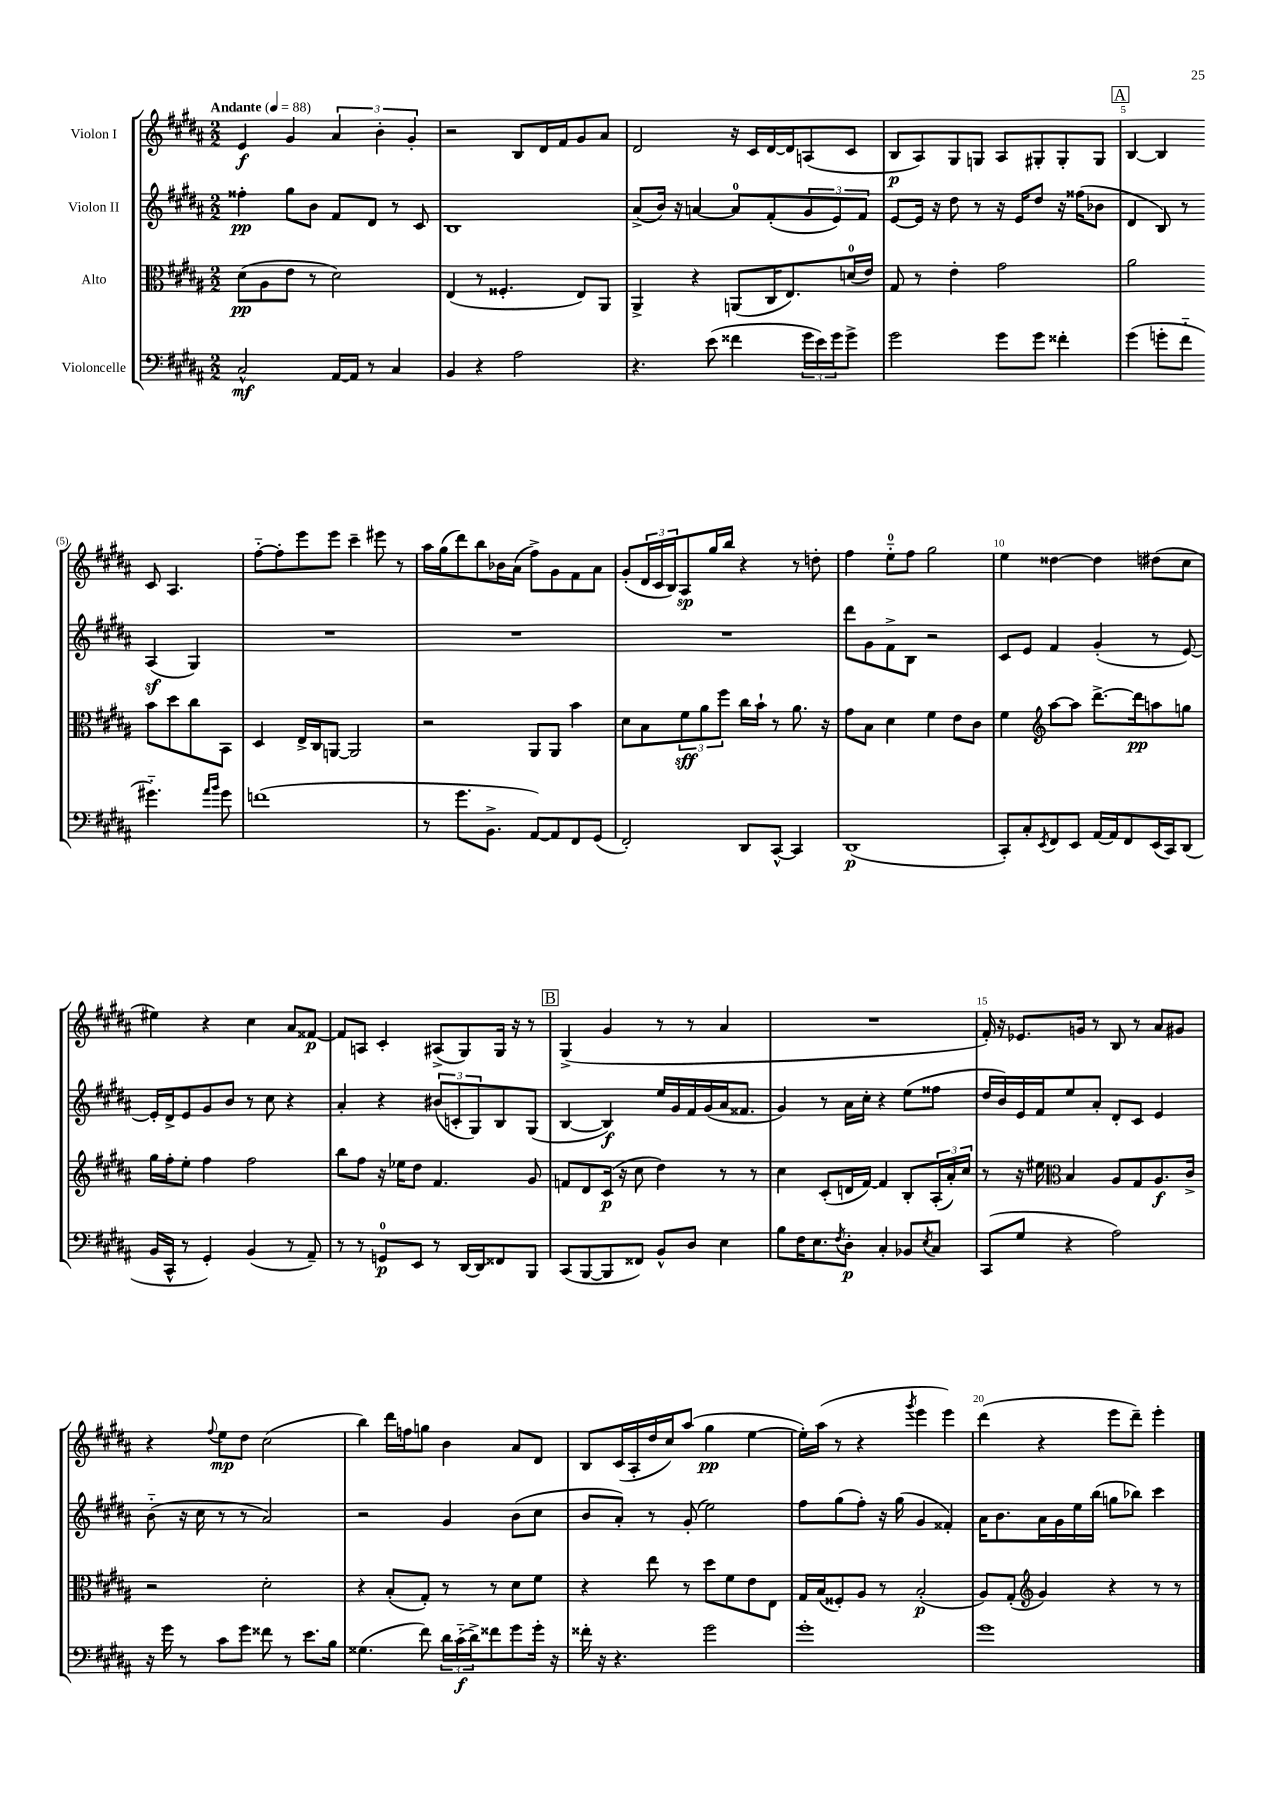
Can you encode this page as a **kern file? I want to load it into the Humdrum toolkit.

**kern	**dynam	**kern	**dynam	**kern	**dynam	**kern	**dynam
*part4	*part4	*part3	*part3	*part2	*part2	*part1	*part1
*staff4	*staff4	*staff3	*staff3	*staff2	*staff2	*staff1	*staff1
*I"Violoncelle	*	*I"Alto	*	*I"Violon II	*	*I"Violon I	*
*clefF4	*	*clefC3	*	*clefG2	*	*clefG2	*
*k[f#c#g#d#a#]	*	*k[f#c#g#d#a#]	*	*k[f#c#g#d#a#]	*	*k[f#c#g#d#a#]	*
*M2/2	*	*M2/2	*	*M2/2	*	*M2/2	*
*MM88	*	*MM88	*	*MM88	*	*MM88	*
=1	=1	=1	=1	=1	=1	=1	=1
!	!	!	!	!	!	!LO:TX:a:B:t=Andante	!
2C#^^/	mf	(8d#\L	pp	4ff##X'\	pp	4e/	f
.	.	8A#\	.	.	.	.	.
.	.	8e\J	.	8gg#\L	.	4g#/	.
.	.	8r	.	8b\J	.	.	.
[16AA#/LL	.	2d#\)	.	8f#/L	.	6a#/	.
16AA#/JJ]	.	.	.	.	.	.	.
8r	.	.	.	8d#/J	.	.	.
.	.	.	.	.	.	6b'\	.
4C#/	.	.	.	8r	.	.	.
.	.	.	.	.	.	6g#'/	.
.	.	.	.	8c#/	.	.	.
=2	=2	=2	=2	=2	=2	=2	=2
4BB/	.	(4E/	.	1B	.	2r	.
4r	.	8r	.	.	.	.	.
.	.	4.F##X'/	.	.	.	.	.
2A#\	.	.	.	.	.	8B/L	.
.	.	.	.	.	.	16d#/L	.
.	.	.	.	.	.	16f#/J	.
.	.	8E/L)	.	.	.	8g#/	.
.	.	8AA#/J	.	.	.	8a#/J	.
=3	=3	=3	=3	=3	=3	=3	=3
4.r	.	4AA#^/	.	(8a#^/L	.	2d#/	.
.	.	.	.	16b/Jk)	.	.	.
.	.	.	.	16r	.	.	.
.	.	4r	.	[4an/	.	.	.
(8e\	.	.	.	.	.	.	.
4f##X\	.	(8AAn/L	.	8a/L]	.	16r	.
.	.	.	.	.	.	16c#/LL	.
.	.	16C#/K	.	(8f#'/	.	[16d#/	.
.	.	8.E/)	.	.	.	16d#/J]	.
24g#\LL	.	.	.	12g#/	.	(8An/	.
24e\)	.	.	.	.	.	.	.
24g#\J	.	.	.	12e/)	.	.	.
8g#^\J	.	(16dn/L	.	.	.	8c#/J	.
.	.	.	.	12f#/J	.	.	.
.	.	16e/JJ)	.	.	.	.	.
=4	=4	=4	=4	=4	=4	=4	=4
2g#\	.	8G#/	.	[8e/L	.	8B/L	p
.	.	8r	.	16e/Jk]	.	8A#/)	.
.	.	.	.	16r	.	.	.
.	.	4e'\	.	8dd#\	.	8G#/	.
.	.	.	.	8r	.	8Gn/J	.
8g#\L	.	2g#\	.	16r	.	8A#/L	.
.	.	.	.	16e/KL	.	.	.
8g#\J	.	.	.	8dd#/J	.	8G#X'/	.
4f##X'\	.	.	.	16r	.	8G#'/	.
.	.	.	.	(16ff##X\KL	.	.	.
.	.	.	.	8b-X\J	.	8G#/J	.
!!LO:REH:place=s1:t=A
=5	=5	=5	=5	=5	=5	=5	=5
(4g#\	.	2a#\	.	4d#/	.	[4B/	.
8gn'\L	.	.	.	8B/)	.	4B/]	.
8f#\J	.	.	.	8r	.	.	.
4.g#X\)	.	8b\L	.	(4A#z/	.	8c#/	.
.	.	8dd#\	.	.	.	4.A#/	.
.	.	8cc#\	.	4G#/)	.	.	.
16qqa#/LL	.	.	.	.	.	.	.
16qqb/JJ	.	.	.	.	.	.	.
8g#\	.	8BB\J	.	.	.	.	.
!!LO:LB:g=z
=6	=6	=6	=6	=6	=6	=6	=6
(1fn	.	4D#/	.	1r	.	[8ff#\L	.
.	.	.	.	.	.	8ff#'\]	.
.	.	16E^/LL	.	.	.	8eee\	.
.	.	16C#/J	.	.	.	.	.
.	.	[8AAn/J	.	.	.	8eee\J	.
.	.	2AA/]	.	.	.	4ccc#~\	.
.	.	.	.	.	.	8eee#X\	.
.	.	.	.	.	.	8r	.
=7	=7	=7	=7	=7	=7	=7	=7
8r	.	2r	.	1r	.	16aa#\LL	.
.	.	.	.	.	.	(16gg#\J	.
8.g#\L	.	.	.	.	.	8ddd#\)	.
.	.	.	.	.	.	8bb\	.
8.BB^\J	.	.	.	.	.	.	.
.	.	.	.	.	.	16b-X\L	.
.	.	.	.	.	.	(16a#\JJ	.
[8AA#/L)	.	8AA#/L	.	.	.	8ff#^\L)	.
8AA#/]	.	8AA#/J	.	.	.	8g#\	.
8FF#/	.	4b\	.	.	.	8f#\	.
(8GG#/J	.	.	.	.	.	8a#\J	.
=8	=8	=8	=8	=8	=8	=8	=8
2FF#'/)	.	8d#\L	.	1r	.	(8g#'/L	.
.	.	8B\	.	.	.	24d#/L	.
.	.	.	.	.	.	24c#/	.
.	.	.	.	.	.	24B/J)	.
.	.	12f#\	sff	.	.	8A#/	sp
.	.	12a#\	.	.	.	.	.
.	.	.	.	.	.	16gg#/L	.
.	.	12ff#\J	.	.	.	.	.
.	.	.	.	.	.	16bb/JJ	.
8DD#/L	.	16cc#\LL	.	.	.	4r	.
.	.	16b`\JJ	.	.	.	.	.
[8CC#^^/J	.	8r	.	.	.	.	.
4CC#/]	.	8.a#\	.	.	.	8r	.
.	.	.	.	.	.	8ddn'\	.
.	.	16r	.	.	.	.	.
=9	=9	=9	=9	=9	=9	=9	=9
(1DD#	p	8g#\L	.	8ddd#\L	.	4ff#\	.
.	.	8B\J	.	8g#\	.	.	.
.	.	4d#\	.	8f#^\	.	8ee\L	.
.	.	.	.	8B\J	.	8ff#\J	.
.	.	4f#\	.	2r	.	2gg#\	.
.	.	8e\L	.	.	.	.	.
.	.	8c#\J	.	.	.	.	.
=10	=10	=10	=10	=10	=10	=10	=10
8CC#'/L)	.	4f#\	.	8c#/L	.	4ee\	.
8C#'/	.	.	.	8e/J	.	.	.
8qEE/	.	.	.	.	.	.	.
*	*	*clefG2	*	*	*	*	*
8FF#/	.	[8aa#\L	.	4f#/	.	[4dd##X\	.
8EE/J	.	8aa#\J]	.	.	.	.	.
[16AA#/LL	.	[8.ddd#^\L	.	(4g#'/	.	4dd##\]	.
16AA#/J]	.	.	.	.	.	.	.
8FF#/	.	.	.	.	.	.	.
.	.	16ddd#\k]	pp	.	.	.	.
(16EE/L	.	8aan\	.	8r	.	(8dd#X\L	.
16CC#/J)	.	.	.	.	.	.	.
(8DD#/J	.	8ggn\J	.	[8e/)	.	8cc#\J	.
!!LO:LB:g=z
=11	=11	=11	=11	=11	=11	=11	=11
16BB/LL	.	16gg#\LL	.	16e'/LL]	.	4ee#X\)	.
16CC#^^/JJ	.	16ff#'\J	.	16d#^/J	.	.	.
8r	.	8ee'\J	.	8e/	.	.	.
4GG#'/)	.	4ff#\	.	8g#/	.	4r	.
.	.	.	.	8b/J	.	.	.
(4BB/	.	2ff#\	.	8r	.	4cc#\	.
.	.	.	.	8cc#\	.	.	.
8r	.	.	.	4r	.	8a#/L	.
8AA#~/)	.	.	.	.	.	[8f##X/J	p
=12	=12	=12	=12	=12	=12	=12	=12
8r	.	8bb\L	.	4a#'/	.	8f##/L]	.
8r	.	8ff#\J	.	.	.	8An/J	.
8GGn/L	p	16r	.	4r	.	4c#'/	.
.	.	16ee-X\KL	.	.	.	.	.
8EE/J	.	8dd#\J	.	.	.	.	.
8r	.	4.f#/	.	(12b#X/L	.	(8A#X^/L	.
.	.	.	.	12cn'/	.	.	.
[16DD#/LL	.	.	.	.	.	8G#/)	.
.	.	.	.	12G#/)	.	.	.
16DD#/J]	.	.	.	.	.	.	.
8FF##X/	.	.	.	8B/	.	16G#/Jk	.
.	.	.	.	.	.	16r	.
8BBB/J	.	8g#/	.	(8G#/J	.	8r	.
!!LO:REH:place=s1:t=B
=13	=13	=13	=13	=13	=13	=13	=13
(8CC#/L	.	8fn/L	.	[4B/	.	(4G#^/	.
[8BBB/	.	8d#/	.	.	.	.	.
8BBB/]	.	(16c#/Jk	p	4B/])	f	4g#/	.
.	.	16r	.	.	.	.	.
8FF##X/J)	.	8cc#\	.	.	.	.	.
8BB^^/L	.	4dd#\)	.	16ee/LL	.	8r	.
.	.	.	.	16g#/	.	.	.
8D#/J	.	.	.	16f#/	.	8r	.
.	.	.	.	(16g#/	.	.	.
4E\	.	8r	.	16a#/J	.	4a#/	.
.	.	.	.	8.f##X/J	.	.	.
.	.	8r	.	.	.	.	.
=14	=14	=14	=14	=14	=14	=14	=14
8B\L	.	4cc#\	.	4g#/)	.	1r	.
16F#\K	.	.	.	.	.	.	.
8.E\	.	.	.	.	.	.	.
.	.	(8c#'/L	.	8r	.	.	.
8qF#/	.	.	.	.	.	.	.
8D#'\J	p	16dn/L	.	16a#\LL	.	.	.
.	.	[16f#/JJ)	.	16cc#'\JJ	.	.	.
4C#'/	.	4f#/]	.	4r	.	.	.
8BB-X/L	.	8B'/L	.	(8ee\L	.	.	.
8qE/	.	.	.	.	.	.	.
8C#/J	.	(24A#'/L	.	8ff##X\J	.	.	.
.	.	24a#'/)	.	.	.	.	.
.	.	24cc#/JJ	.	.	.	.	.
=15	=15	=15	=15	=15	=15	=15	=15
(8CC#/L	.	8r	.	16dd#/LL	.	16f#'/)	.
.	.	.	.	16b/)	.	16r	.
8G#/J	.	16r	.	16e/	.	8.e-X/L	.
.	.	16ee#X\	.	16f#/J	.	.	.
*	*	*clefC3	*	*	*	*	*
4r	.	4B/	.	8ee/	.	.	.
.	.	.	.	.	.	16gn/Jk	.
.	.	.	.	8a#'/J	.	8r	.
2A#\)	.	8A#/L	.	8d#'/L	.	8B/	.
.	.	8G#/	.	8c#/J	.	8r	.
.	.	8.A#/	f	4e/	.	8a#/L	.
.	.	.	.	.	.	8g#X/J	.
.	.	16c#^/Jk	.	.	.	.	.
!!LO:LB:g=z
=16	=16	=16	=16	=16	=16	=16	=16
16r	.	2r	.	(8b\	.	4r	.
16g#\	.	.	.	.	.	.	.
8r	.	.	.	16r	.	.	.
.	.	.	.	16cc#\	.	.	.
.	.	.	.	.	.	8qqff#/	.
8c#\L	.	.	.	8r	.	8ee\L	mp
8g#\J	.	.	.	8r	.	8dd#\J	.
8f##X\	.	2d#'\	.	2a#/)	.	(2cc#\	.
8r	.	.	.	.	.	.	.
8.e\L	.	.	.	.	.	.	.
16B\Jk	.	.	.	.	.	.	.
=17	=17	=17	=17	=17	=17	=17	=17
(4.G##X\	.	4r	.	2r	.	4bb\)	.
.	.	(8B'/L	.	.	.	16ddd#\LL	.
.	.	.	.	.	.	16ffn\J	.
8f#\)	.	8G#'/J)	.	.	.	8ggn\J	.
24d#\LL	.	8r	.	4g#/	.	4b\	.
(24c#\	f	.	.	.	.	.	.
24d#^\J)	.	.	.	.	.	.	.
8f##X\	.	8r	.	.	.	.	.
8g#\	.	8d#\L	.	(8b\L	.	8a#/L	.
16g#'\Jk	.	8f#\J	.	8cc#\J	.	8d#/J	.
16r	.	.	.	.	.	.	.
=18	=18	=18	=18	=18	=18	=18	=18
16f##X'\	.	4r	.	8b/L	.	8B/L	.
16r	.	.	.	.	.	.	.
4.r	.	.	.	8a#'/J)	.	(16c#/L	.
.	.	.	.	.	.	16A#'/	.
.	.	8ee\	.	8r	.	16dd#/	.
.	.	.	.	.	.	16cc#/J)	.
.	.	8r	.	(8g#'/	.	(8aa#/J	.
2g#\	.	8dd#\L	.	2ee\)	.	4gg#\	pp
.	.	8f#\	.	.	.	.	.
.	.	8e\	.	.	.	[4ee\	.
.	.	8E\J	.	.	.	.	.
=19	=19	=19	=19	=19	=19	=19	=19
1g#'	.	16G#/LL	.	8ff#\L	.	16ee'\LL])	.
.	.	(16B/J	.	.	.	(16aa#\JJ	.
.	.	8F##X'/)	.	(8gg#\	.	8r	.
.	.	8A#/J	.	8ff#'\J)	.	4r	.
.	.	8r	.	16r	.	.	.
.	.	.	.	(16gg#\	.	.	.
.	.	.	.	.	.	8qggg#/	.
.	.	(2B'/	p	4g#/	.	4eee\	.
.	.	.	.	4f##X'/)	.	4eee\)	.
=20	=20	=20	=20	=20	=20	=20	=20
1g#	.	8A#/L)	.	16a#\KL	.	(4ddd#\	.
.	.	.	.	8.b\	.	.	.
.	.	(8G#'/J	.	.	.	.	.
*	*	*clefG2	*	*	*	*	*
.	.	4g#/)	.	16a#\L	.	4r	.
.	.	.	.	16g#\	.	.	.
.	.	.	.	16ee\	.	.	.
.	.	.	.	(16bb\JJ	.	.	.
.	.	4r	.	8ggn\L	.	8eee\L	.
.	.	.	.	8bb-X\J)	.	8ddd#~\J)	.
.	.	8r	.	4ccc#\	.	4eee'\	.
.	.	8r	.	.	.	.	.
==	==	==	==	==	==	==	==
*-	*-	*-	*-	*-	*-	*-	*-
